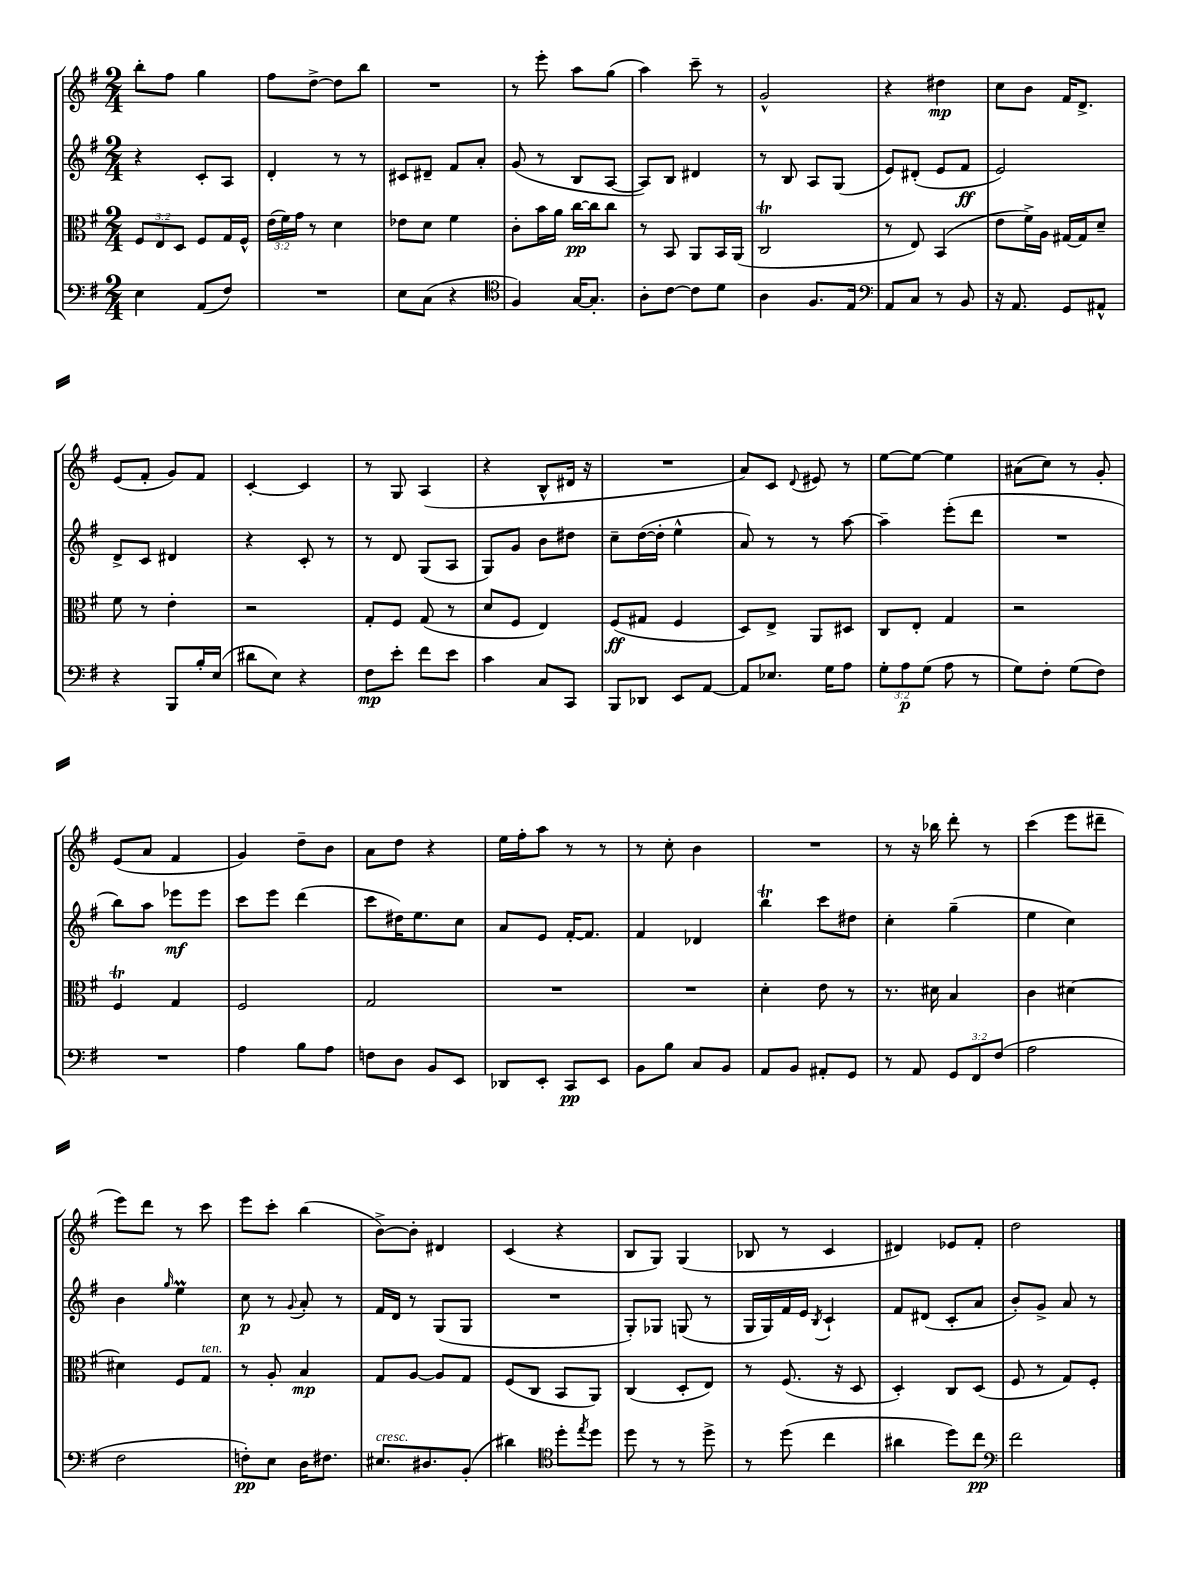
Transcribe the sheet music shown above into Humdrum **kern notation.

**kern	**kern	**kern	**kern
*staff4	*staff3	*staff2	*staff1
*clefF4	*clefC3	*clefG2	*clefG2
*k[f#]	*k[f#]	*k[f#]	*k[f#]
*M2/4	*M2/4	*M2/4	*M2/4
4E\	12F#/L	4r	8bb'\L
.	12E/	.	.
.	.	.	8ff#\J
.	12D/J	.	.
(8AA/L	8F#/L	8c'/L	4gg\
8F#/J)	16G/L	8A/J	.
.	16F#^^/JJ	.	.
=	=	=	=
2r	(24e\LL	4d'/	8ff#\L
.	24f#\)	.	.
.	24g\JJ	.	.
.	8r	.	[8dd^\J
.	4d\	8r	8dd\]L
.	.	8r	8bb\J
=	=	=	=
8E\L	8e-\L	8c#/L	2r
(8C\J	8d\J	8d#~/J	.
4r	4f#\	8f#/L	.
.	.	8a'/J	.
=	=	=	=
*clefC4	*	*	*
4F#/)	8c'\L	(8g/	8r
.	16b\L	8r	8eee'\
.	16a\JJ	.	.
[16G/LK	[16cc\LL	8B/L	8aa\L
8.G'/]J	16cc\]J	.	.
.	8cc\J	[8A/J	(8gg\J
=	=	=	=
8A'\L	8r	8A/]L)	4aa\)
[8c\J	8BB/	8B/J	.
8c\]L	8AA/L	4d#/	8ccc~\
8d\J	16BB/L	.	8r
.	(16AA/JJ	.	.
=	=	=	=
4A\	2C/	8r	2g^^/
.	.	8B/	.
8.F#/L	.	8A/L	.
.	.	(8G/J	.
16E/Jk	.	.	.
=	=	=	=
*clefF4	*	*	*
8AA/L	8r	8e/L)	4r
8C/J	8E/)	(8d#'/J	.
8r	(4BB/	8e/L	4dd#\
8BB/	.	8f#/J	.
=	=	=	=
16r	8e\L	2e/)	8cc\L
8.AA/	.	.	.
.	16f#^\L)	.	8b\J
.	16A\JJ	.	.
8GG/L	[16G#/LL	.	16f#/LK
.	16G#/]J	.	8.d^/J
8AA#^^/J	8d~/J	.	.
=	=	=	=
4r	8f#\	8d^/L	(8e/L
.	8r	8c/J	8f#'/J
8BBB/L	4e'\	4d#/	8g/L)
16B'/L	.	.	8f#/J
(16E/JJ	.	.	.
=	=	=	=
8d#\L	2r	4r	[4c'/
8E\J)	.	.	.
4r	.	8c'/	4c/]
.	.	8r	.
=	=	=	=
8F#\L	8G'/L	8r	8r
8e'\J	8F#/J	8d/	8G/
8f#\L	(8G/	(8G/L	(4A/
8e\J	8r	8A/J	.
=	=	=	=
4c\	8d/L	8G/L)	4r
.	8F#/J	8g/J	.
8C/L	4E/)	8b\L	8B^^/L
8CC/J	.	8dd#\J	16d#/Jk
.	.	.	16r
=	=	=	=
8BBB/L	(8F#/L	8cc~\L	2r
8DD-/J	8G#/J	([16dd\L	.
.	.	16dd'\]JJ	.
8EE/L	4F#/	4ee^^\	.
[8AA/J	.	.	.
=	=	=	=
8AA/]L	8D/L)	8a/)	8a/L)
8.E-/J	8E^/J	8r	8c/J
.	.	.	8qqd/
.	8AA/L	8r	8e#/
16G\LK	.	.	.
8A\J	8D#/J	[8aa\	8r
=	=	=	=
12G'\L	8C/L	4aa~\]	[8ee\L
12A\	.	.	.
.	8E'/J	.	8ee\_J
(12G\J	.	.	.
8A\	4G/	(8eee'\L	4ee\]
8r	.	8ddd\J	.
=	=	=	=
8G\L)	2r	2r	(8a#\L
8F#'\J	.	.	8cc\J)
(8G\L	.	.	8r
8F#\J)	.	.	8g'/
=	=	=	=
2r	4F#/	8bb\L)	(8e/L
.	.	8aa\J	8a/J
.	4G/	8eee-\L	4f#/
.	.	8eee-\J	.
=	=	=	=
4A\	2F#/	8ccc\L	4g/)
.	.	8eee\J	.
8B\L	.	(4ddd\	8dd~\L
8A\J	.	.	8b\J
=	=	=	=
8F\L	2G/	8ccc\L	8a\L
8D\J	.	16dd#\K)	8dd\J
.	.	8.ee\	.
8BB/L	.	.	4r
8EE/J	.	8cc\J	.
=	=	=	=
8DD-/L	2r	8a/L	16ee\LL
.	.	.	16ff#'\J
8EE'/J	.	8e/J	8aa\J
8CC/L	.	[16f#'/LK	8r
.	.	8.f#/]J	.
8EE/J	.	.	8r
=	=	=	=
8BB\L	2r	4f#/	8r
8B\J	.	.	8cc'\
8C/L	.	4d-/	4b\
8BB/J	.	.	.
=	=	=	=
8AA/L	4d'\	4bb\	2r
8BB/J	.	.	.
8AA#'/L	8e\	8ccc\L	.
8GG/J	8r	8dd#\J	.
=	=	=	=
8r	8.r	4cc'\	8r
8AA/	.	.	16r
.	16d#\	.	16bb-\
12GG/L	4B/	(4gg~\	8ddd'\
12FF#/	.	.	.
.	.	.	8r
(12F#/J	.	.	.
=	=	=	=
2A\	4c\	4ee\	(4ccc\
.	[4d#\	4cc\)	8eee\L
.	.	.	8ddd#~\J
=	=	=	=
2F#\	4d#\]	4b\	8eee\L)
.	.	.	8ddd\J
.	.	16qqgg/	.
.	8F#/L	4ee\	8r
.	8G/J	.	8ccc\
=	=	=	=
8F'\L)	8r	8cc\	8eee\L
8E\J	8A'/	8r	8ccc'\J
.	.	8qqg/	.
16D\LK	4B/	8a'/	(4bb\
8.F#\J	.	.	.
.	.	8r	.
=	=	=	=
8.E#/L	8G/L	16f#/LL	[8b^\L)
.	.	16d/JJ	.
.	[8A/J	8r	8b'\]J
8.D#/	.	.	.
.	8A/]L	(8G/L	4d#/
(8BB'/J	8G/J	8G/J	.
=	=	=	=
4d#\)	(8F#/L	2r	(4c/
.	8C/J	.	.
*clefC4	*	*	*
8dd'\L	8BB/L	.	4r
8qee/	.	.	.
8dd\J	8AA/J)	.	.
=	=	=	=
8dd\	(4C/	8G'/L)	8B/L
8r	.	8G-/J	8G/J)
8r	8D'/L	(8G/	(4G/
8dd^\	8E/J)	8r	.
=	=	=	=
8r	8r	16G/LL	8B-/
.	.	16G/)	.
(8dd\	(8.F#/	16f#/	8r
.	.	16e/JJ	.
.	.	8qB/	.
4cc\	.	4c`/	4c/
.	16r	.	.
.	8D/	.	.
=	=	=	=
4a#\	4D'/)	8f#/L	4d#/)
.	.	(8d#/J	.
8dd\L)	8C/L	8c'/L	8e-/L
8cc\J	(8D/J	8a/J	8f#'/J
=	=	=	=
*clefF4	*	*	*
2f#\	8F#/	8b'/L)	2dd\
.	8r	8g^/J	.
.	8G/L)	8a/	.
.	8F#'/J	8r	.
==	==	==	==
*-	*-	*-	*-
